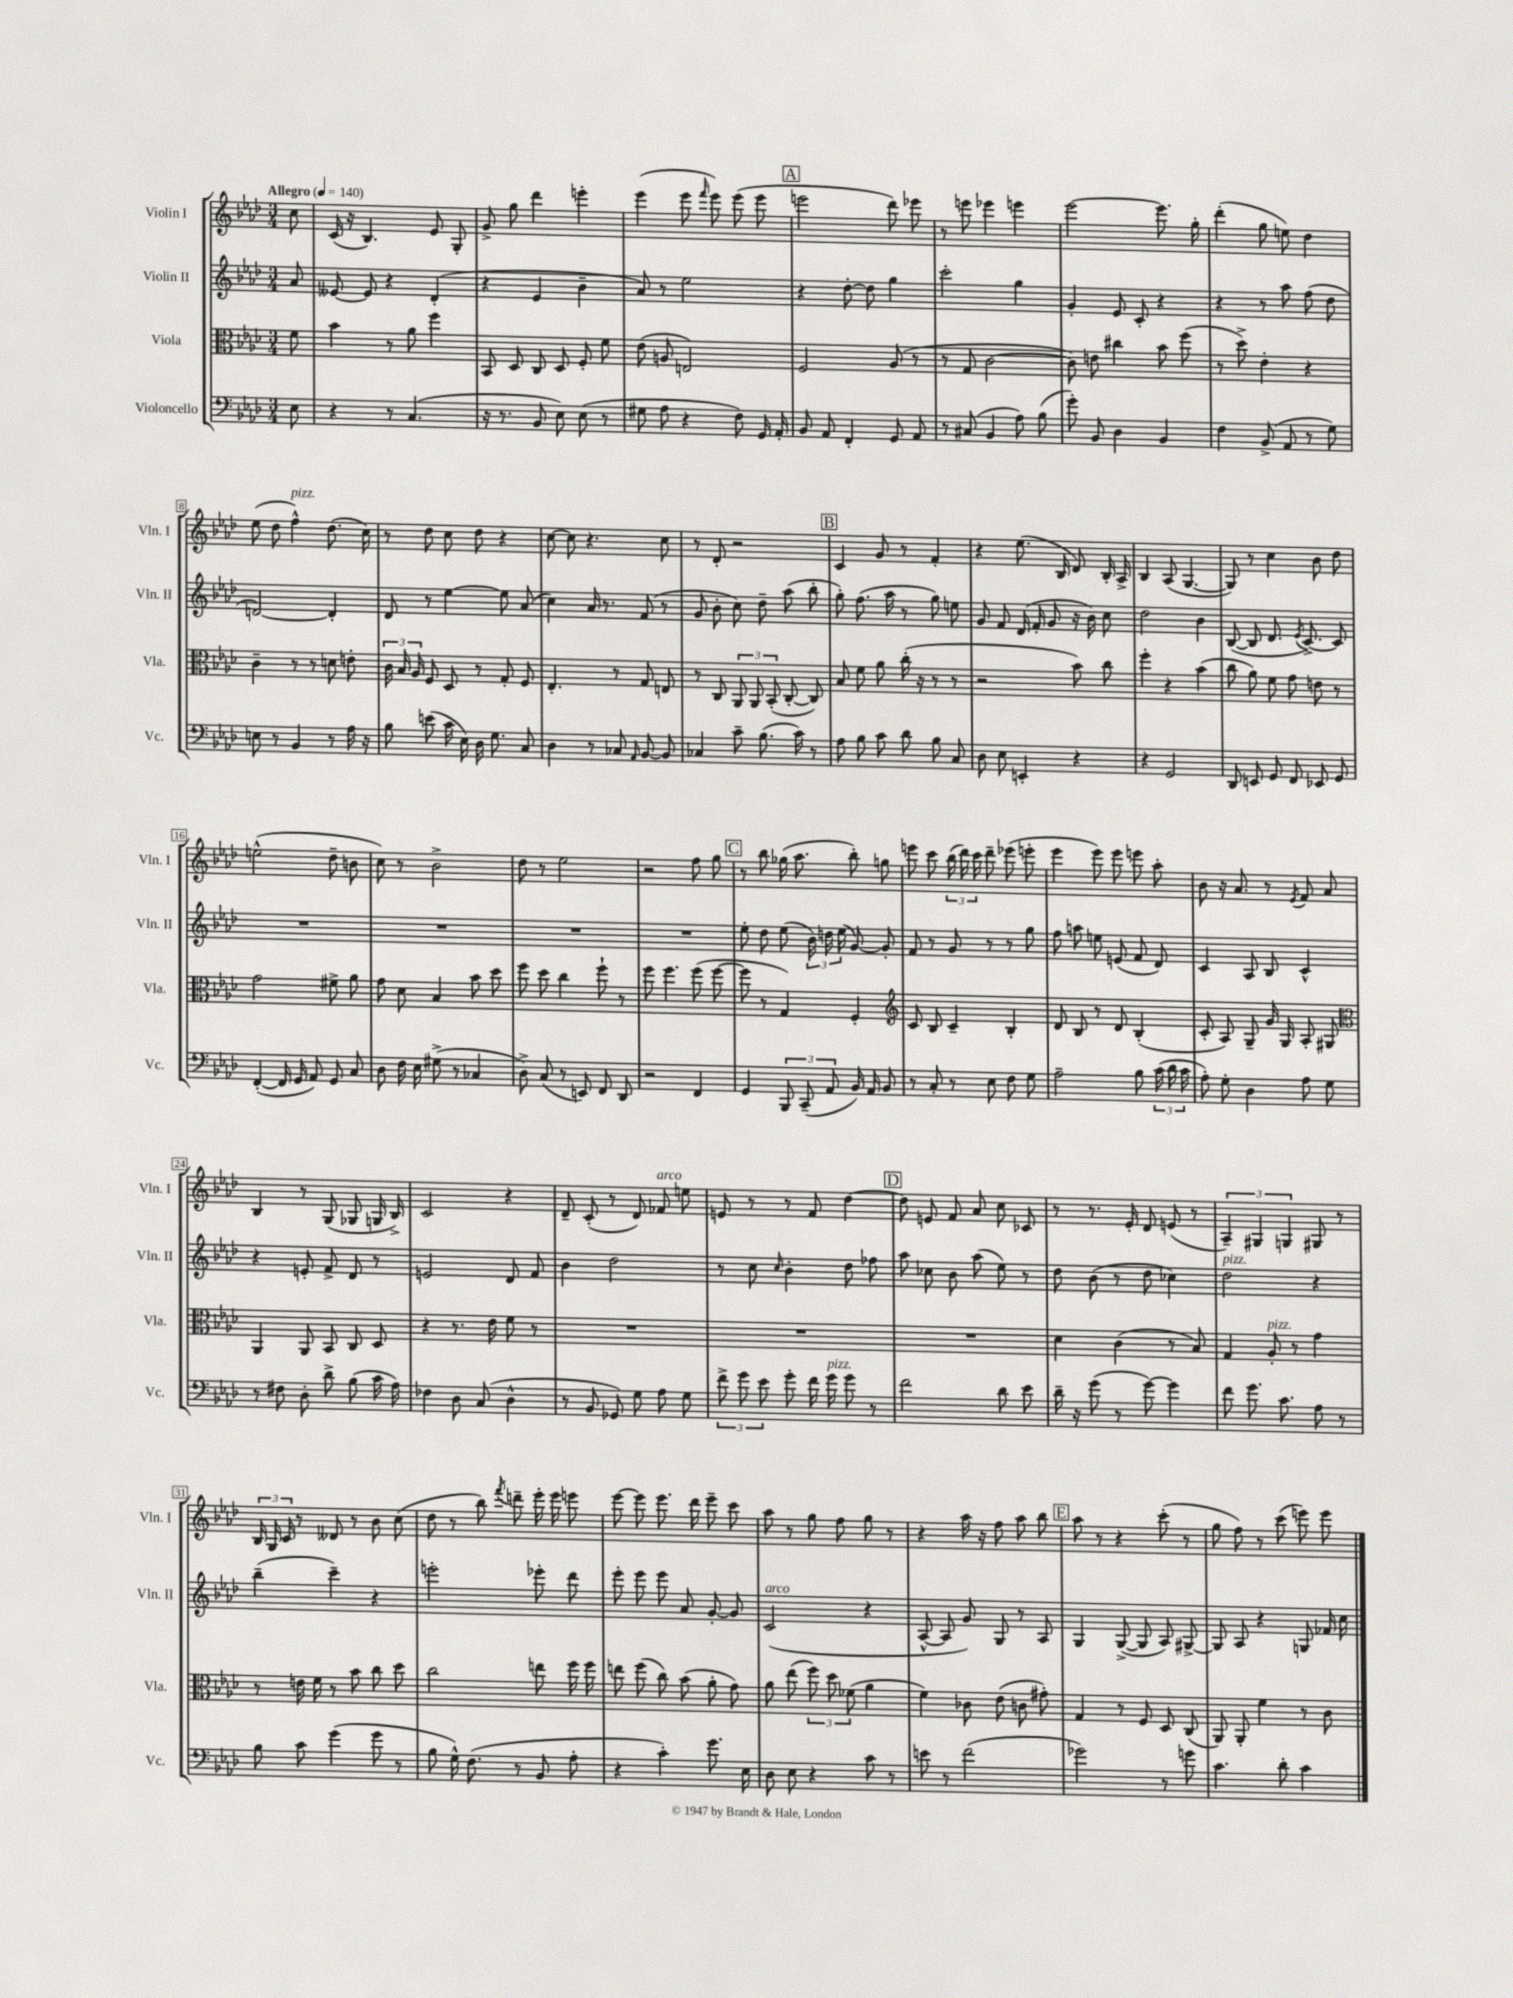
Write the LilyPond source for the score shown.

<<
\new StaffGroup <<
\new Staff = "s0" \with { instrumentName = "Violin I" shortInstrumentName = "Vln. I" } {
    \clef treble \key aes \major \numericTimeSignature \time 3/4 \partial 8 \tempo "Allegro" 4 = 140
    \autoBeamOff c''8 |
    c'16( r16 bes4.) ees'8 g8-. |
    g'8-> g''8 des'''4 e'''4-. |
    ees'''4( ees'''8 \grace { f'''16 } ees'''8) ees'''8( ees'''8 |
    \mark \markup { \box "A" } e'''2 des'''8) ees'''8 |
    r8 e'''8 ees'''4 e'''4 |
    ees'''2~ ees'''8. g''16-. |
    des'''4-.( g''8 e''8) des''4 |
    ees''8( des''8 f''4-^^\markup { \italic "pizz." }) des''8.( c''16) |
    r8 des''8 c''8 des''8 r4 |
    c''8~ c''8 r4. c''8 |
    r8 des'8-. r2 |
    \mark \markup { \box "B" } c'4 g'8 r8 f'4-. |
    r4 ees''8.( bes16 des'8) bes16-. aes16-> |
    bes4 aes8( g4.~ |
    g8) r8 c''4 bes'8 des''8 |
    e''2-^( des''8-- b'8 |
    c''8) r8 bes'2-> |
    des''8 r8 ees''2 |
    r2 f''8 g''8 |
    \mark \markup { \box "C" } r8 bes''8 ges''16( aes''8. bes''8-.) g''8 |
    e'''8 c'''8 \tuplet 3/2 { bes''16( des'''16) c'''16 } des'''8-- ees'''8( e'''8-. |
    ees'''4 ees'''8) ees'''8 e'''8 aes''8-. |
    bes'8 r16 aes'8. r8 \acciaccatura { ees'8 } f'8 aes'8 |
    bes4 r8 g8( ges8 g16 bes16->) |
    c'2 r4 |
    des'8-- c'8-.( r8 des'8) fes'8^\markup { \italic "arco" } e''8 |
    e'8 r8 r8 f'8 des''4~ |
    \mark \markup { \box "D" } des''8 e'8 f'8 aes'8 c''8 ces'8 |
    r8 r8. ees'16-. des'8 e'8( r8 |
    \tuplet 3/2 { aes4--) gis4 g4 } gis8 r8 |
    \tuplet 3/2 { bes16 g16 c'16 } r8 deses'8 r8 bes'8 c''8( |
    des''8 r8 bes''8) \acciaccatura { f'''8 } d'''8-- ees'''16-. ees'''16 e'''8 |
    ees'''8~ ees'''8 ees'''8. des'''16 ees'''8-- c'''8 |
    aes''8 r8 g''8 f''8 g''8 r8 |
    r4 aes''16 r16 f''8 aes''8 bes''8 |
    \mark \markup { \box "E" } aes''8 r8 r4 c'''8-.( r8 |
    g''8 f''8) r8 c'''8( e'''8) e'''8 \bar "|." |
}
\new Staff = "s1" \with { instrumentName = "Violin II" shortInstrumentName = "Vln. II" } {
    \clef treble \key aes \major \numericTimeSignature \time 3/4 \partial 8
    \autoBeamOff aes'8 |
    eeses'8~ eeses'8 r4 des'4-.( |
    r4 ees'4 bes'4-- |
    aes'8) r8 ees''2 |
    \mark \markup { \box "A" } r4 des''8~-. des''8 g''4 |
    c'''2-. g''4 |
    g'4-. ees'8 c'8-. r4 |
    r4 r8 aes''8 f''8( des''8 |
    d'2~) d'4-. |
    des'8 r8 ees''4~ ees''8 aes'8( |
    c''4) aes'16 r8. f'8( r8 |
    g'8 bes'8-. c''8) des''8-- aes''8( bes''8-. |
    \mark \markup { \box "B" } g''8-.) f''8.( aes''16 r8 g''8) e''8 |
    g'8 f'8 des'16( f'16-. g'8 r16 bes'16) c''8 |
    des''2 bes'4 |
    bes8~( bes8 des'8. \acciaccatura { ees'8 } c'8.~->) c'8 |
    R2. |
    R2. |
    R2. |
    R2. |
    \mark \markup { \box "C" } ees''8-. des''8 ees''8( \tuplet 3/2 { bes'16) d''16 ees''16( } g'8~) g'8-. |
    f'8 r8 g'8 r8 r8 g''8 |
    f''8 a''8 e''8 e'8( f'8 des'8) |
    c'4 aes8 bes8 c'4-^ |
    r4 e'8-. f'8-> des'8 r8 |
    e'2 des'8 f'8 |
    bes'4 des''2 |
    r8 c''8 \grace { c''16 } bes'4-. des''8 fes''8 |
    \mark \markup { \box "D" } aes''8 ces''8 bes'8 aes''8( ees''8) r8 |
    des''8 bes'8( r8 des''8 ces''4) |
    des''2^\markup { \italic "pizz." } r4 |
    bes''4--( c'''4--) r4 |
    e'''2-. ees'''8-. des'''8 |
    ees'''8-. ees'''8 ees'''8 aes'8 g'8~-. g'8 |
    c'2^\markup { \italic "arco" }( r4 |
    aes8~-^ aes8 g'8) g8 r8 aes8 |
    \mark \markup { \box "E" } g4 g8~->( g8 aes8) gis8~-> |
    gis8 aes8 r4 g8 fes'16 c''16 \bar "|." |
}
\new Staff = "s2" \with { instrumentName = "Viola" shortInstrumentName = "Vla." } {
    \clef alto \key aes \major \numericTimeSignature \time 3/4 \partial 8
    \autoBeamOff f'8 |
    bes'4 r8 aes'8 f''4 |
    bes,8 des8 c8 des8 f8-. f'8 |
    ees'8( a8 e2) |
    \mark \markup { \box "A" } f2 aes8( r8 |
    r8 g8 c'2~ |
    c'8) e'8 cis''4 bes'8 f''8( |
    r8 des''8->) ees'4-. r4 |
    c'4-- r8 r8 d'8 e'8-. |
    \tuplet 3/2 { c'16 bes16 aes16 } f8 des8 r8 g8-. f8 |
    ees4.-. r8 g8 e8 |
    r8 c8 \tuplet 3/2 { aes,8 aes,8 bes,8-.( } c8~-. c8) |
    \mark \markup { \box "B" } bes8 f'8 aes'8 c''16-.( r16 r8 r8 |
    r2 bes'8) c''8 |
    f''4-. r4 bes'4( |
    c''8 aes'8) f'8 g'8 e'8 r8 |
    g'2 fis'8-> aes'8 |
    g'8 des'8 bes4 bes'8 des''8 |
    f''8 des''8 c''4 f''8-! r8 |
    f''8 f''4. f''8( f''8~ |
    \mark \markup { \box "C" } f''8 r8 g4) f4-. |
    \clef treble c'8 bes8 c'4-- bes4-. |
    des'8 bes8 r8 des'8 bes4-.( |
    c'8-. aes8) g8-- g'16 g16 aes8-. gis8 |
    \clef alto aes,4 aes,8 bes,8 c8 des8 |
    r4 r8. ees'16 f'8 r8 |
    R2. |
    R2. |
    \mark \markup { \box "D" } R2. |
    des'4 c'4( r8 bes8) |
    g4 aes8-.^\markup { \italic "pizz." } r8 g'4 |
    r8 e'16 f'16 r8 bes'8 c''8 des''8 |
    c''2 e''8 f''16 f''16 |
    e''8 f''8( c''8) bes'8( aes'8-. g'8) |
    aes'8 ees''8( \tuplet 3/2 { f''8) des''8 fes'8( } aes'4 |
    f'4) ces'8 ees'8( c'8 gis'8-.) |
    \mark \markup { \box "E" } g4 r8 f8 des8 c8( |
    aes,8) aes,8-. f'4 r8 c'8 \bar "|." |
}
\new Staff = "s3" \with { instrumentName = "Violoncello" shortInstrumentName = "Vc." } {
    \clef bass \key aes \major \numericTimeSignature \time 3/4 \partial 8
    \autoBeamOff ees8 |
    r4 r8 c4.( |
    r16 r8. bes,8 ees8) ees8( r8 |
    gis8 aes8 r4 f8) g,16 aes,16-. |
    \mark \markup { \box "A" } bes,8 aes,8 f,4-. g,8 aes,8 |
    r8 cis8( bes,4 aes8) bes8( |
    g'8-.) bes,8 des4 bes,4 |
    f4 bes,8->( aes,8 r8 g8) |
    e8 r8 bes,4 r8 aes16 r16 |
    bes8 e'8( c'16 ees16) des16 g8. c8 |
    des4 r8 ces8 \grace { aes,16 } bes,8~ bes,8 |
    ces4 c'8-- bes8.( c'16) r8 |
    \mark \markup { \box "B" } aes8 bes8 c'8 des'8 bes8 c8 |
    des8 ees8 e,4-. r4 |
    r4 g,2 |
    des,8 e,8 g,8 f,8 ees,8 g,8 |
    f,4~-.( f,16 g,16 aes,8) g,8 c8 |
    des8 f16 ees16 gis8->( r8 ces4 |
    des8->) c8( r8 e,8) f,8 des,8 |
    r2 f,4 |
    \mark \markup { \box "C" } g,4 \tuplet 3/2 { bes,,8 c,8--( aes,8 } bes,16) aes,16 bes,8 |
    r8 c8-. r8 ees8 f8 g8 |
    aes2-- bes8 \tuplet 3/2 { c'16( des'16 c'16 } |
    aes8-.) g8-. des4 aes8 g8 |
    r8 fis8 des8-. des'8-> bes8( c'16 aes16) |
    fes4 des8 c8( des4-^ |
    r8 bes,8 ges,8) g8 aes8 g8 |
    \tuplet 3/2 { f'8-> g'8 ees'8 } g'8-. f'16 g'16^\markup { \italic "pizz." } g'8 r8 |
    \mark \markup { \box "D" } f'2 des'8 ees'8 |
    des'16-- r16 g'8( r8 g'8~) g'4 |
    f'8 g'8. c'8. aes8 r8 |
    bes8 c'8 g'4( g'8 r8 |
    bes8 g16-^) f8.( r8 bes,8 aes8-. |
    r4 c'4-.) g'8. ees16 |
    des8 ees8 r4 c'8 r8 |
    e'8 r8 f'2( |
    \mark \markup { \box "E" } ges'2) r8 g'8 |
    c'4. des'8-. c'4 \bar "|." |
}
>>
>>
\layout { \context { \Score \override BarNumber.stencil = #(make-stencil-boxer 0.1 0.3 ly:text-interface::print) } }
